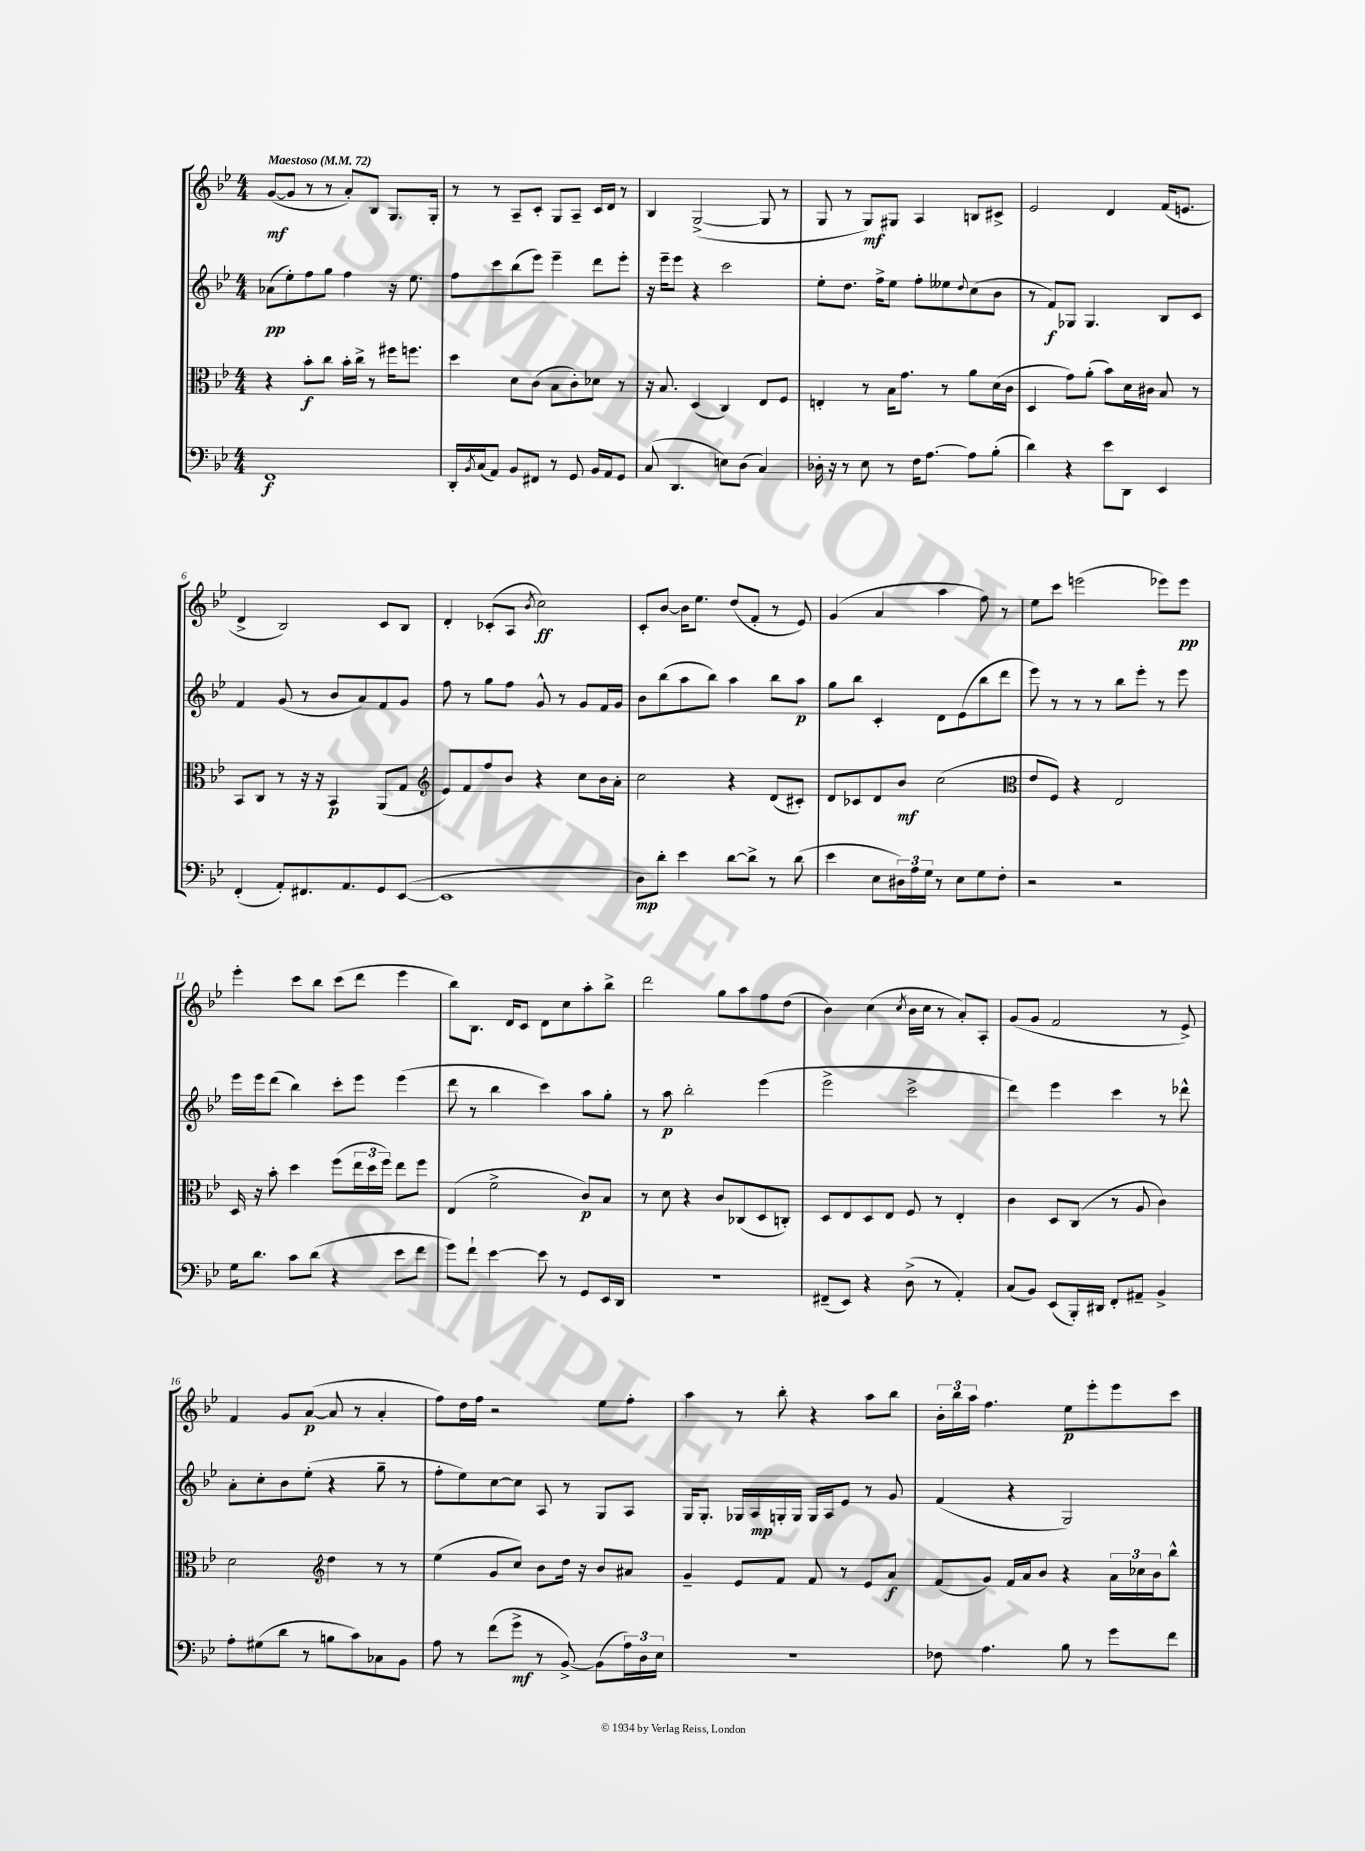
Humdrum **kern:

**kern	**dynam	**kern	**dynam	**kern	**dynam	**kern	**dynam
*part4	*part4	*part3	*part3	*part2	*part2	*part1	*part1
*staff4	*staff4	*staff3	*staff3	*staff2	*staff2	*staff1	*staff1
*clefF4	*	*clefC3	*	*clefG2	*	*clefG2	*
*k[b-e-]	*	*k[b-e-]	*	*k[b-e-]	*	*k[b-e-]	*
*M4/4	*	*M4/4	*	*M4/4	*	*M4/4	*
*MM72	*	*MM72	*	*MM72	*	*MM72	*
=1	=1	=1	=1	=1	=1	=1	=1
!	!	!	!	!	!	!LO:TX:a:B:t=Maestoso	!
1FF	f	4r	.	(8a-X\L	pp	([8g/L	mf
.	.	.	.	8ee-'\)	.	8g/J]	.
.	.	8b-'\L	f	8ff\	.	8r	.
.	.	8cc\J	.	8gg\J	.	8r	.
.	.	16b-'\LL	.	4ff\	.	8a'/L)	.
.	.	16cc^\JJ	.	.	.	.	.
.	.	8r	.	.	.	8B-/J	.
.	.	16ff#X\KL	.	16r	.	8.G/L	.
.	.	8.ffn\J	.	8.ee-\	.	.	.
.	.	.	.	.	.	16G'/Jk	.
=2	=2	=2	=2	=2	=2	=2	=2
16DD'/LL	.	4dd\	.	8ff\L	.	8r	.
8qBB-/	.	.	.	.	.	.	.
(16C/J	.	.	.	.	.	.	.
8AA/J)	.	.	.	8ccc\	.	8r	.
8BB-/L	.	8d\L	.	(8bb-\	.	8A~/L	.
8FF#X/J	.	(8c\J	.	8eee-\J)	.	8c'/J	.
8r	.	8B-\L	.	4eee-~\	.	8G/L	.
8GG/	.	8c'\)	.	.	.	8A~/J	.
16BB-/LL	.	8d-X\J	.	8ddd\L	.	16c/LL	.
16AA/J	.	.	.	.	.	16d/JJ	.
8GG/J	.	8r	.	8eee-'\J	.	8r	.
=3	=3	=3	=3	=3	=3	=3	=3
(8C/	.	16r	.	16r	.	4B-/	.
.	.	8.B-/	.	16eee-~\KL	.	.	.
4.DD/	.	.	.	8eee-\J	.	.	.
.	.	(4D/	.	4r	.	([2G^/	.
8En\L)	.	4C/)	.	2ccc\	.	.	.
(8D\J	.	.	.	.	.	.	.
4C/)	.	8E-/L	.	.	.	8G/]	.
.	.	8F/J	.	.	.	8r	.
=4	=4	=4	=4	=4	=4	=4	=4
16D-X'\	.	4En'/	.	8ee-'\L	.	8G/	.
16r	.	.	.	.	.	.	.
8r	.	.	.	8.dd\J	.	8r	.
8E-\	.	8r	.	.	.	8G/L)	mf
.	.	.	.	16ff^\KL	.	.	.
8r	.	16B-\KL	.	8ee-\J	.	8G#X/J	.
.	.	8.g\J	.	.	.	.	.
16F\KL	.	.	.	8ff'\L	.	4A/	.
[8.A\J	.	.	.	.	.	.	.
.	.	8r	.	8ee--X\	.	.	.
.	.	.	.	8qqdd/	.	.	.
8A\L]	.	8a\L	.	(8cc\	.	8Bn/L	.
(8B-'\J	.	(16d\L	.	8b-\J	.	8c#X^/J	.
.	.	16c\JJ	.	.	.	.	.
=5	=5	=5	=5	=5	=5	=5	=5
4d\)	.	4D/	.	8r	.	2e-/	.
.	.	.	.	8f/L)	f	.	.
4r	.	8g\L)	.	8G-X/J	.	.	.
.	.	(8a'\J	.	4.G-/	.	.	.
8e-\L	.	8b-\L)	.	.	.	4d/	.
8DD\J	.	16d\L	.	.	.	.	.
.	.	16c#X\JJ	.	.	.	.	.
4EE-/	.	8B-/	.	8B-/L	.	(16f/KL	.
.	.	.	.	.	.	8.en/J	.
.	.	8r	.	8c/J	.	.	.
!!LO:LB:g=z
=6	=6	=6	=6	=6	=6	=6	=6
(4FF'/	.	8BB-/L	.	4f/	.	4d^/	.
.	.	8C/J	.	.	.	.	.
8AA'/L)	.	8r	.	(8g/	.	2B-/)	.
8.FF#X/	.	16r	.	8r	.	.	.
.	.	16r	.	.	.	.	.
.	.	4BB-/	p	8b-/L	.	.	.
8.AA/	.	.	.	.	.	.	.
.	.	.	.	8a/)	.	.	.
8GG/	.	(8AA/L	.	8f/	.	8c/L	.
([8EE-/J	.	8G/J	.	8g/J	.	8B-/J	.
=7	=7	=7	=7	=7	=7	=7	=7
*	*	*clefG2	*	*	*	*	*
1EE-]	.	8e-/L)	.	8ff\	.	4d'/	.
.	.	8f/	.	8r	.	.	.
.	.	8ff/	.	8gg\L	.	(8c-X'/L	.
.	.	8b-/J	.	8ff\J	.	8A/J	.
.	.	.	.	.	.	8qb-/	.
.	.	4r	.	8g^^/	.	2cc\)	ff
.	.	.	.	8r	.	.	.
.	.	8cc\L	.	8g/L	.	.	.
.	.	16b-\L	.	16f/L	.	.	.
.	.	16a'\JJ	.	16g/JJ	.	.	.
=8	=8	=8	=8	=8	=8	=8	=8
8D\L)	mp	2cc\	.	8b-\L	.	8c'/L	.
8d'\J	.	.	.	(8bb-\	.	[8b-/J	.
4e-\	.	.	.	8aa\	.	16b-\KL]	.
.	.	.	.	.	.	8.ee-\J	.
.	.	.	.	8bb-\J)	.	.	.
[8d\L	.	4r	.	4aa\	.	(8dd/L	.
8d^\J]	.	.	.	.	.	8f'/J	.
8r	.	(8d/L	.	8bb-\L	.	8r	.
(8d\	.	8c#X'/J)	.	8aa\J	p	8e-/)	.
=9	=9	=9	=9	=9	=9	=9	=9
4e-\	.	8d/L	.	8gg\L	.	(4g/	.
.	.	8c-X/	.	8bb-\J	.	.	.
8E-\L	.	8d/	.	4c'/	.	4a/	.
24D#X\L)	.	8b-/J	mf	.	.	.	.
24A\	.	.	.	.	.	.	.
24G\JJ	.	.	.	.	.	.	.
8r	.	(2cc\	.	8d\L	.	4aa\	.
8E-\L	.	.	.	(8e-\	.	.	.
8G\	.	.	.	8bb-\	.	8ff\)	.
8F'\J	.	.	.	8ddd\J	.	8r	.
=10	=10	=10	=10	=10	=10	=10	=10
*	*	*clefC3	*	*	*	*	*
2r	.	8e-/L	.	8eee-\)	.	8ee-\L	.
.	.	8F/J)	.	8r	.	8ccc\J	.
.	.	4r	.	8r	.	(2eeen\	.
.	.	.	.	8r	.	.	.
2r	.	2E-/	.	8bb-\L	.	.	.
.	.	.	.	8eee-'\J	.	.	.
.	.	.	.	8r	.	8eee-X\L)	.
.	.	.	.	8eee-\	.	8eee-\J	pp
!!LO:LB:g=z
=11	=11	=11	=11	=11	=11	=11	=11
16G\KL	.	16D/	.	16eee-\LL	.	4eee-'\	.
8.d\J	.	16r	.	16eee-\J	.	.	.
.	.	8b-'\	.	(8ddd\J	.	.	.
8c\L	.	4dd\	.	4bb-\)	.	8ccc\L	.
(8d\J	.	.	.	.	.	8bb-\J	.
4r	.	(8ff\L	.	8ccc'\L	.	(8ccc\L	.
.	.	24ee-\L	.	8eee-\J	.	8ddd\J	.
.	.	24dd\	.	.	.	.	.
.	.	24ff\JJ)	.	.	.	.	.
8e-\L	.	8ee-\L	.	(4eee-\	.	4eee-\	.
8f\J	.	8ff\J	.	.	.	.	.
=12	=12	=12	=12	=12	=12	=12	=12
8g\L)	.	(4E-/	.	8ddd\	.	8bb-\L)	.
8f`\J	.	.	.	8r	.	8.B-\J	.
[4e-\	.	2f^\	.	4bb-\	.	.	.
.	.	.	.	.	.	16d/KL	.
.	.	.	.	.	.	8c/J	.
8e-\]	.	.	.	4ccc\)	.	8d\L	.
8r	.	.	.	.	.	8cc\	.
8GG/L	.	8c/L)	p	8aa\L	.	8aa'\	.
16EE-/L	.	8B-/J	.	8gg'\J	.	8bb-^\J	.
16DD/JJ	.	.	.	.	.	.	.
=13	=13	=13	=13	=13	=13	=13	=13
1r	.	8r	.	8r	.	2ddd\	.
.	.	8d\	.	8aa\	p	.	.
.	.	4r	.	2bb-'\	.	.	.
.	.	8c/L	.	.	.	8gg\L	.
.	.	(8C-X/	.	.	.	8aa\	.
.	.	8D/	.	(4eee-\	.	8ff\	.
.	.	8Cn'/J)	.	.	.	(8dd\J	.
=14	=14	=14	=14	=14	=14	=14	=14
(8FF#X~/L	.	8D/L	.	2eee-^\	.	4b-\)	.
8EE-/J)	.	8E-/	.	.	.	.	.
4r	.	8D/	.	.	.	(4cc\	.
.	.	8E-/J	.	.	.	.	.
.	.	.	.	.	.	8qcc/	.
(8D^\	.	8F/	.	2ccc^\	.	16b-\LL	.
.	.	.	.	.	.	16cc\JJ	.
8r	.	8r	.	.	.	8r	.
4AA'/)	.	4E-'/	.	.	.	8a'/L)	.
.	.	.	.	.	.	8A'/J	.
=15	=15	=15	=15	=15	=15	=15	=15
(8C/L	.	4c\	.	4ddd\)	.	(8g/L	.
8BB-/J)	.	.	.	.	.	8g/J	.
(8EE-/L	.	8D/L	.	4eee-\	.	2f/	.
16BBB-'/L)	.	(8C/J	.	.	.	.	.
16DD#X/JJ	.	.	.	.	.	.	.
8FF'/L	.	8r	.	4ccc\	.	.	.
8AA#X~/J	.	8A/	.	.	.	.	.
4BB-^/	.	4c\)	.	8r	.	8r	.
.	.	.	.	8ddd-X^^\	.	8e-^/)	.
!!LO:LB:g=z
=16	=16	=16	=16	=16	=16	=16	=16
8A'\L	.	2d\	.	8a'\L	.	4f/	.
(8G#X\	.	.	.	8cc'\	.	.	.
8d\J	.	.	.	8b-\	.	8g/L	.
8r	.	.	.	(8ee-'\J	.	([8a/J	p
*	*	*clefG2	*	*	*	*	*
8Bn\L	.	4dd\	.	4r	.	8a/]	.
8c\)	.	.	.	.	.	8r	.
8C-X\	.	8r	.	8gg~\	.	4a'/	.
8BB-\J	.	8r	.	8r	.	.	.
=17	=17	=17	=17	=17	=17	=17	=17
8A\	.	(4ee-\	.	8ff'\L	.	8ff\L)	.
8r	.	.	.	8ee-\)	.	16dd\L	.
.	.	.	.	.	.	16ff\JJ	.
(8f\L	.	8g/L	.	[8cc\	.	2r	.
8g^\J	mf	8cc/J)	.	8cc\J]	.	.	.
8r	.	8b-\L	.	8A/	.	.	.
[8BB-^/)	.	16dd\Jk	.	8r	.	.	.
.	.	16r	.	.	.	.	.
(8BB-\L]	.	8b-/L	.	8G/L	.	8ee-\L	.
24A\L)	.	8a#X/J	.	8A/J	.	8ff'\J	.
24D\	.	.	.	.	.	.	.
24E-\JJ	.	.	.	.	.	.	.
=18	=18	=18	=18	=18	=18	=18	=18
1r	.	4g~/	.	16G/KL	.	4aa\	.
.	.	.	.	8.G'/J	.	.	.
.	.	8e-/L	.	16G-X/LL	.	8r	.
.	.	.	.	16A/	mp	.	.
.	.	8f/J	.	16Gn'/	.	8bb-'\	.
.	.	.	.	16G/JJ	.	.	.
.	.	8f/	.	16G/LL	.	4r	.
.	.	.	.	16A/J	.	.	.
.	.	8r	.	8e-/J	.	.	.
.	.	8e-/L	.	8r	.	8aa\L	.
.	.	8a/J	f	8g/	.	8bb-\J	.
=19	=19	=19	=19	=19	=19	=19	=19
8F-X\	.	(8f/L	.	(4f/	.	24b-'\LL	.
.	.	.	.	.	.	24bb-\	.
.	.	.	.	.	.	24aa\JJ	.
4.A\	.	8g/J)	.	.	.	4.ff\	.
.	.	16f/LL	.	4r	.	.	.
.	.	16a/J	.	.	.	.	.
.	.	8b-/J	.	.	.	.	.
8B-\	.	4r	.	2G/)	.	8ee-\L	p
8r	.	.	.	.	.	8eee-'\	.
8g\L	.	24a\LL	.	.	.	8eee-\	.
.	.	24cc-X\	.	.	.	.	.
.	.	24b-\J	.	.	.	.	.
8f\J	.	8bb-^^\J	.	.	.	8ccc\J	.
==	==	==	==	==	==	==	==
*-	*-	*-	*-	*-	*-	*-	*-
